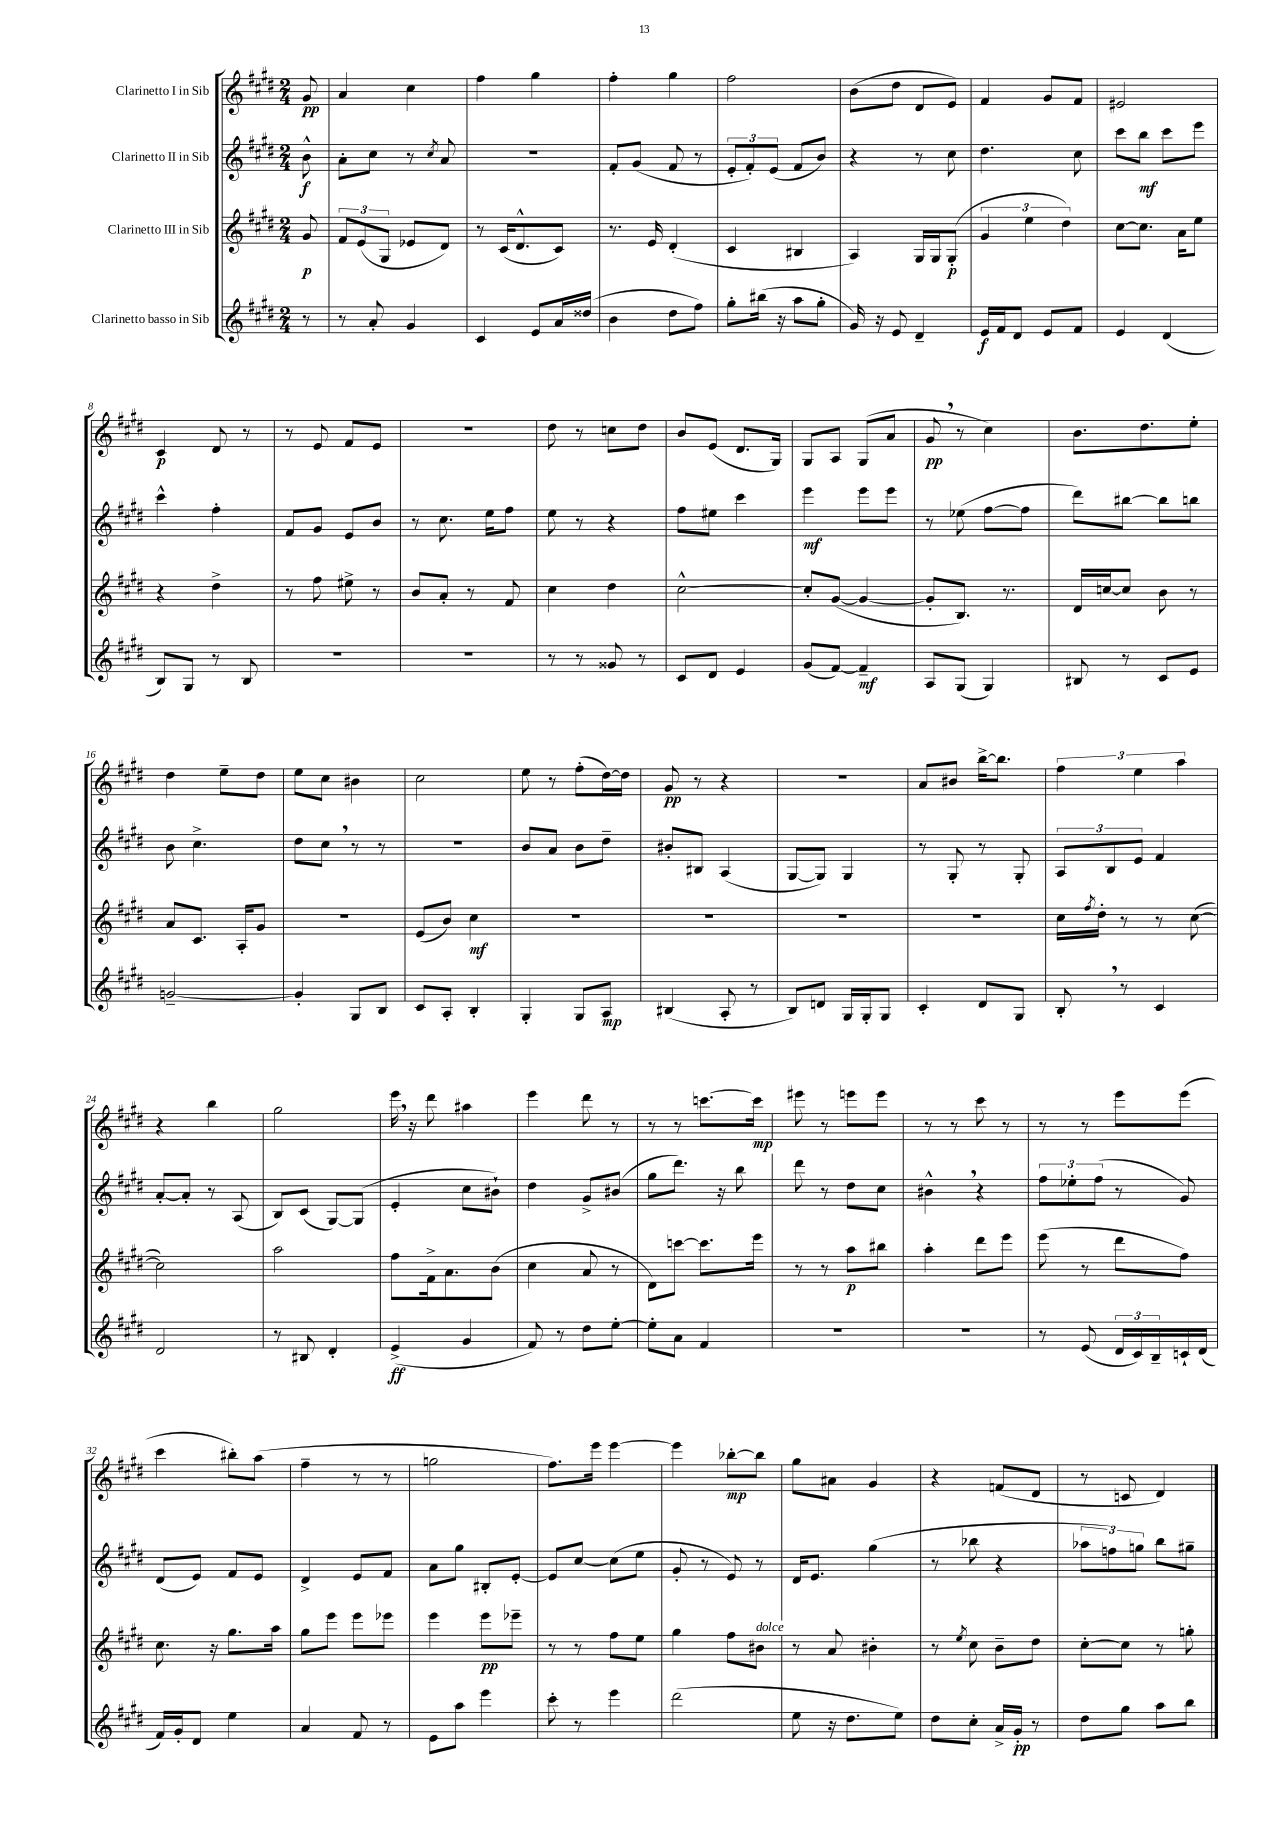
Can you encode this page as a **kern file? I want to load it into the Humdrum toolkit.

**kern	**dynam	**kern	**dynam	**kern	**dynam	**kern	**dynam
*part4	*part4	*part3	*part3	*part2	*part2	*part1	*part1
*staff4	*staff4	*staff3	*staff3	*staff2	*staff2	*staff1	*staff1
*I"Clarinetto basso in Sib	*	*I"Clarinetto III in Sib	*	*I"Clarinetto II in Sib	*	*I"Clarinetto I in Sib	*
*clefG2	*	*clefG2	*	*clefG2	*	*clefG2	*
*k[f#c#g#d#]	*	*k[f#c#g#d#]	*	*k[f#c#g#d#]	*	*k[f#c#g#d#]	*
*M2/4	*	*M2/4	*	*M2/4	*	*M2/4	*
=	=	=	=	=	=	=	=
8r	.	8g#/	p	8b^^\	f	8g#/	pp
=1	=1	=1	=1	=1	=1	=1	=1
8r	.	12f#/L	.	8a'\L	.	4a/	.
.	.	(12e/	.	.	.	.	.
8a'/	.	.	.	8cc#\J	.	.	.
.	.	12G#/J	.	.	.	.	.
4g#/	.	8e-X/L	.	8r	.	4cc#\	.
.	.	.	.	8qcc#/	.	.	.
.	.	8d#/J)	.	8a/	.	.	.
=2	=2	=2	=2	=2	=2	=2	=2
4c#/	.	8r	.	2r	.	4ff#\	.
.	.	(16c#/KL	.	.	.	.	.
.	.	8.d#^^/	.	.	.	.	.
8e/L	.	.	.	.	.	4gg#\	.
16a/L	.	8c#/J)	.	.	.	.	.
(16dd##X/JJ	.	.	.	.	.	.	.
=3	=3	=3	=3	=3	=3	=3	=3
4b\	.	8.r	.	8f#'/L	.	4ff#'\	.
.	.	.	.	(8g#/J	.	.	.
.	.	16e/	.	.	.	.	.
8dd#\L	.	(4d#'/	.	8f#/	.	4gg#\	.
8ff#\J)	.	.	.	8r	.	.	.
=4	=4	=4	=4	=4	=4	=4	=4
8gg#'\L	.	4c#/	.	12e'/L	.	2ff#\	.
.	.	.	.	12f#'/)	.	.	.
(16bb#X\Jk	.	.	.	.	.	.	.
.	.	.	.	(12e/J	.	.	.
16r	.	.	.	.	.	.	.
8aa\L	.	4B#X/	.	8f#/L	.	.	.
8gg#'\J	.	.	.	8b/J)	.	.	.
=5	=5	=5	=5	=5	=5	=5	=5
16g#/)	.	4A/)	.	4r	.	(8b\L	.
16r	.	.	.	.	.	.	.
8e/	.	.	.	.	.	8dd#\J	.
4d#~/	.	16G#/LL	.	8r	.	8d#/L	.
.	.	16G#/J	.	.	.	.	.
.	.	(8G#'/J	p	8cc#\	.	8e/J)	.
=6	=6	=6	=6	=6	=6	=6	=6
16e/LL	f	6g#/	.	4.dd#\	.	4f#/	.
16f#/J	.	.	.	.	.	.	.
8d#/J	.	.	.	.	.	.	.
.	.	6ee\	.	.	.	.	.
8e/L	.	.	.	.	.	8g#/L	.
.	.	6dd#\)	.	.	.	.	.
8f#/J	.	.	.	8cc#\	.	8f#/J	.
=7	=7	=7	=7	=7	=7	=7	=7
4e/	.	[8cc#\L	.	8ccc#\L	.	2e#X/	.
.	.	8.cc#\J]	.	8bb\J	mf	.	.
(4d#/	.	.	.	8ccc#\L	.	.	.
.	.	16a\KL	.	.	.	.	.
.	.	8ee\J	.	8eee\J	.	.	.
!!LO:LB:g=z
=8	=8	=8	=8	=8	=8	=8	=8
8B/L)	.	4r	.	4ccc#^^\	.	4c#/	p
8G#/J	.	.	.	.	.	.	.
8r	.	4dd#^\	.	4ff#'\	.	8d#/	.
8B/	.	.	.	.	.	8r	.
=9	=9	=9	=9	=9	=9	=9	=9
2r	.	8r	.	8f#/L	.	8r	.
.	.	8ff#\	.	8g#/J	.	8e/	.
.	.	8ee#X^\	.	8e/L	.	8f#/L	.
.	.	8r	.	8b/J	.	8e/J	.
=10	=10	=10	=10	=10	=10	=10	=10
2r	.	8b/L	.	8r	.	2r	.
.	.	8a'/J	.	8.cc#\	.	.	.
.	.	8r	.	.	.	.	.
.	.	.	.	16ee\KL	.	.	.
.	.	8f#/	.	8ff#\J	.	.	.
=11	=11	=11	=11	=11	=11	=11	=11
8r	.	4cc#\	.	8ee\	.	8dd#\	.
8r	.	.	.	8r	.	8r	.
8g##X/	.	4dd#\	.	4r	.	8ccn\L	.
8r	.	.	.	.	.	8dd#\J	.
=12	=12	=12	=12	=12	=12	=12	=12
8c#/L	.	[2cc#^^\	.	8ff#\L	.	8b/L	.
8d#/J	.	.	.	8ee#X\J	.	(8e/J	.
4e/	.	.	.	4ccc#\	.	8.d#/L	.
.	.	.	.	.	.	16G#/Jk)	.
=13	=13	=13	=13	=13	=13	=13	=13
(8g#/L	.	8cc#'/L]	.	4eee\	mf	8G#/L	.
[8f#/J)	.	([8g#/J	.	.	.	8A/J	.
4f#~/]	mf	4g#/_	.	8eee\L	.	(8G#/L	.
.	.	.	.	8eee\J	.	8a/J	.
=14	=14	=14	=14	=14	=14	=14	=14
8A/L	.	8g#'/L]	.	8r	.	8g#,/	pp
(8G#/J	.	8.B/J)	.	(8ee-X\	.	8r	.
4G#/)	.	.	.	[8ff#\L	.	4cc#\)	.
.	.	8.r	.	.	.	.	.
.	.	.	.	8ff#\J]	.	.	.
=15	=15	=15	=15	=15	=15	=15	=15
8B#X/	.	16d#/LL	.	8ddd#\L)	.	8.b\L	.
.	.	[16ccn/J	.	.	.	.	.
8r	.	8cc/J]	.	[8bb#X\J	.	.	.
.	.	.	.	.	.	8.dd#\	.
8c#/L	.	8b\	.	8bb#\L]	.	.	.
8e/J	.	8r	.	8bbn\J	.	8ee'\J	.
!!LO:LB:g=z
=16	=16	=16	=16	=16	=16	=16	=16
[2gn~/	.	8a/L	.	8b\	.	4dd#\	.
.	.	8.c#/J	.	4.cc#^\	.	.	.
.	.	.	.	.	.	8ee~\L	.
.	.	16A'/KL	.	.	.	.	.
.	.	8g#/J	.	.	.	8dd#\J	.
=17	=17	=17	=17	=17	=17	=17	=17
4g'/]	.	2r	.	8dd#\L	.	8ee\L	.
.	.	.	.	8cc#,\J	.	8cc#\J	.
8G#/L	.	.	.	8r	.	4b#X\	.
8B/J	.	.	.	8r	.	.	.
=18	=18	=18	=18	=18	=18	=18	=18
8c#/L	.	(8e/L	.	2r	.	2cc#\	.
8A'/J	.	8b/J)	.	.	.	.	.
4B'/	.	4cc#\	mf	.	.	.	.
=19	=19	=19	=19	=19	=19	=19	=19
4G#'/	.	2r	.	8b/L	.	8ee\	.
.	.	.	.	8a/J	.	8r	.
8G#/L	.	.	.	8b\L	.	(8ff#'\L	.
8A/J	mp	.	.	8dd#~\J	.	[16dd#\L)	.
.	.	.	.	.	.	16dd#\JJ]	.
=20	=20	=20	=20	=20	=20	=20	=20
(4B#X/	.	2r	.	8b#X'/L	.	8g#/	pp
.	.	.	.	8B#X/J	.	8r	.
8A'/	.	.	.	(4A/	.	4r	.
8r	.	.	.	.	.	.	.
=21	=21	=21	=21	=21	=21	=21	=21
8B/L)	.	2r	.	[8G#/L	.	2r	.
8dn/J	.	.	.	8G#/J])	.	.	.
16G#/LL	.	.	.	4G#/	.	.	.
16G#'/J	.	.	.	.	.	.	.
8G#/J	.	.	.	.	.	.	.
=22	=22	=22	=22	=22	=22	=22	=22
4c#'/	.	2r	.	8r	.	8a/L	.
.	.	.	.	8G#'/	.	8b#X/J	.
8d#/L	.	.	.	8r	.	[16bb^\KL	.
.	.	.	.	.	.	8.bb\J]	.
8G#/J	.	.	.	8G#'/	.	.	.
=23	=23	=23	=23	=23	=23	=23	=23
8B',/	.	16cc#\LL	.	12A/L	.	6ff#\	.
.	.	8qff#/	.	.	.	.	.
.	.	16dd#'\JJ	.	.	.	.	.
.	.	.	.	12B/	.	.	.
8r	.	8r	.	.	.	.	.
.	.	.	.	12e/J	.	6ee\	.
4c#/	.	8r	.	4f#/	.	.	.
.	.	.	.	.	.	6aa\	.
.	.	([8cc#\	.	.	.	.	.
!!LO:LB:g=z
=24	=24	=24	=24	=24	=24	=24	=24
2d#/	.	2cc#\])	.	[8a'/L	.	4r	.
.	.	.	.	8a'/J]	.	.	.
.	.	.	.	8r	.	4bb\	.
.	.	.	.	(8A/	.	.	.
=25	=25	=25	=25	=25	=25	=25	=25
8r	.	2aa\	.	8B/L)	.	2gg#\	.
8B#X/	.	.	.	(8c#/J	.	.	.
4d#'/	.	.	.	[8G#/L)	.	.	.
.	.	.	.	(8G#/J]	.	.	.
=26	=26	=26	=26	=26	=26	=26	=26
(4e^/	ff	8ff#\L	.	4e'/	.	16eee,\	.
.	.	.	.	.	.	16r	.
.	.	16f#^\k	.	.	.	8ddd#\	.
.	.	8.a\	.	.	.	.	.
4g#/	.	.	.	8cc#\L	.	4aa#X\	.
.	.	(8b\J	.	8b#X`\J)	.	.	.
=27	=27	=27	=27	=27	=27	=27	=27
8f#/)	.	4cc#\	.	4dd#\	.	4eee\	.
8r	.	.	.	.	.	.	.
8dd#\L	.	8a/	.	8g#^/L	.	8ddd#\	.
[8ee'\J	.	8r	.	(8b#X/J	.	8r	.
=28	=28	=28	=28	=28	=28	=28	=28
8ee'\L]	.	8d#\L)	.	8gg#\L	.	8r	.
8a\J	.	[8cccn\J	.	8.ddd#\J)	.	8r	.
4f#/	.	8.ccc\L]	.	.	.	[8.cccn\L	.
.	.	.	.	16r	.	.	.
.	.	.	.	8bb\	.	.	.
.	.	16eee\Jk	.	.	.	16ccc\Jk]	mp
=29	=29	=29	=29	=29	=29	=29	=29
2r	.	8r	.	8ddd#\	.	8eee#X\	.
.	.	8r	.	8r	.	8r	.
.	.	8aa\L	p	8dd#\L	.	8eeen\L	.
.	.	8bb#X\J	.	8cc#\J	.	8eee\J	.
=30	=30	=30	=30	=30	=30	=30	=30
2r	.	4aa'\	.	4b#X^^,\	.	8r	.
.	.	.	.	.	.	8r	.
.	.	8ddd#\L	.	4r	.	8ccc#\	.
.	.	8eee\J	.	.	.	8r	.
=31	=31	=31	=31	=31	=31	=31	=31
8r	.	(8eee\	.	12ff#\L	.	8r	.
.	.	.	.	12ee-X'\	.	.	.
(8e/	.	8r	.	.	.	8r	.
.	.	.	.	(12ff#\J	.	.	.
24d#/LL	.	8ddd#\L	.	8r	.	8eee\L	.
24c#/)	.	.	.	.	.	.	.
24B~/	.	.	.	.	.	.	.
16cn`/	.	8ff#\J)	.	8g#/)	.	(8eee\J	.
(16d#/JJ	.	.	.	.	.	.	.
!!LO:LB:g=z
=32	=32	=32	=32	=32	=32	=32	=32
16f#/LL)	.	8.cc#\	.	(8d#/L	.	4ccc#\	.
16g#'/J	.	.	.	.	.	.	.
8d#/J	.	.	.	8e/J)	.	.	.
.	.	16r	.	.	.	.	.
4ee\	.	8.gg#\L	.	8f#/L	.	8bb#X'\L)	.
.	.	.	.	8e/J	.	(8aa\J	.
.	.	16aa\Jk	.	.	.	.	.
=33	=33	=33	=33	=33	=33	=33	=33
4a/	.	8gg#\L	.	4d#^/	.	4ff#~\	.
.	.	8eee\J	.	.	.	.	.
8f#/	.	8eee\L	.	8e/L	.	8r	.
8r	.	8eee-X\J	.	8f#/J	.	8r	.
=34	=34	=34	=34	=34	=34	=34	=34
8e\L	.	4eee\	.	8a\L	.	2ggn\	.
8aa\J	.	.	.	8gg#\J	.	.	.
4eee\	.	8eee\L	pp	8B#X'/L	.	.	.
.	.	8eee-X~\J	.	[8e'/J	.	.	.
=35	=35	=35	=35	=35	=35	=35	=35
8ccc#'\	.	8r	.	8e/L]	.	8.ff#\L)	.
8r	.	8r	.	[8cc#/J	.	.	.
.	.	.	.	.	.	16eee\Jk	.
4eee\	.	8ff#\L	.	(8cc#\L]	.	[4eee\	.
.	.	8ee\J	.	8ee\J	.	.	.
=36	=36	=36	=36	=36	=36	=36	=36
(2ddd#\	.	4gg#\	.	8g#'/	.	4eee\]	.
.	.	.	.	8r	.	.	.
.	.	8ff#\L	.	8e/)	.	[8bb-X'\L	mp
!	!	!LO:TX:a:i:t=dolce	!	!	!	!	!
.	.	8b#X\J	.	8r	.	8bb-\J]	.
=37	=37	=37	=37	=37	=37	=37	=37
8ee\	.	8r	.	16d#/KL	.	8gg#\L	.
.	.	.	.	8.e/J	.	.	.
16r	.	8a/	.	.	.	8a#X\J	.
8.dd#\L	.	.	.	.	.	.	.
.	.	4b#X'\	.	(4gg#\	.	4g#/	.
8ee\J)	.	.	.	.	.	.	.
=38	=38	=38	=38	=38	=38	=38	=38
8dd#\L	.	8r	.	8r	.	4r	.
.	.	8qee/	.	.	.	.	.
8cc#'\J	.	8cc#\	.	8bb-X\	.	.	.
16a^/LL	.	8b~\L	.	4r	.	(8fn/L	.
16g#'/JJ	pp	.	.	.	.	.	.
8r	.	8dd#\J	.	.	.	8d#/J	.
=39	=39	=39	=39	=39	=39	=39	=39
8dd#\L	.	[8cc#'\L	.	12aa-X\L	.	8r	.
.	.	.	.	12ffn\)	.	.	.
8gg#\J	.	8cc#\J]	.	.	.	8cn/	.
.	.	.	.	12ggn\J	.	.	.
8aa\L	.	8r	.	8bb\L	.	4d#/)	.
8bb\J	.	8ggn'\	.	8gg#X~\J	.	.	.
==	==	==	==	==	==	==	==
*-	*-	*-	*-	*-	*-	*-	*-
